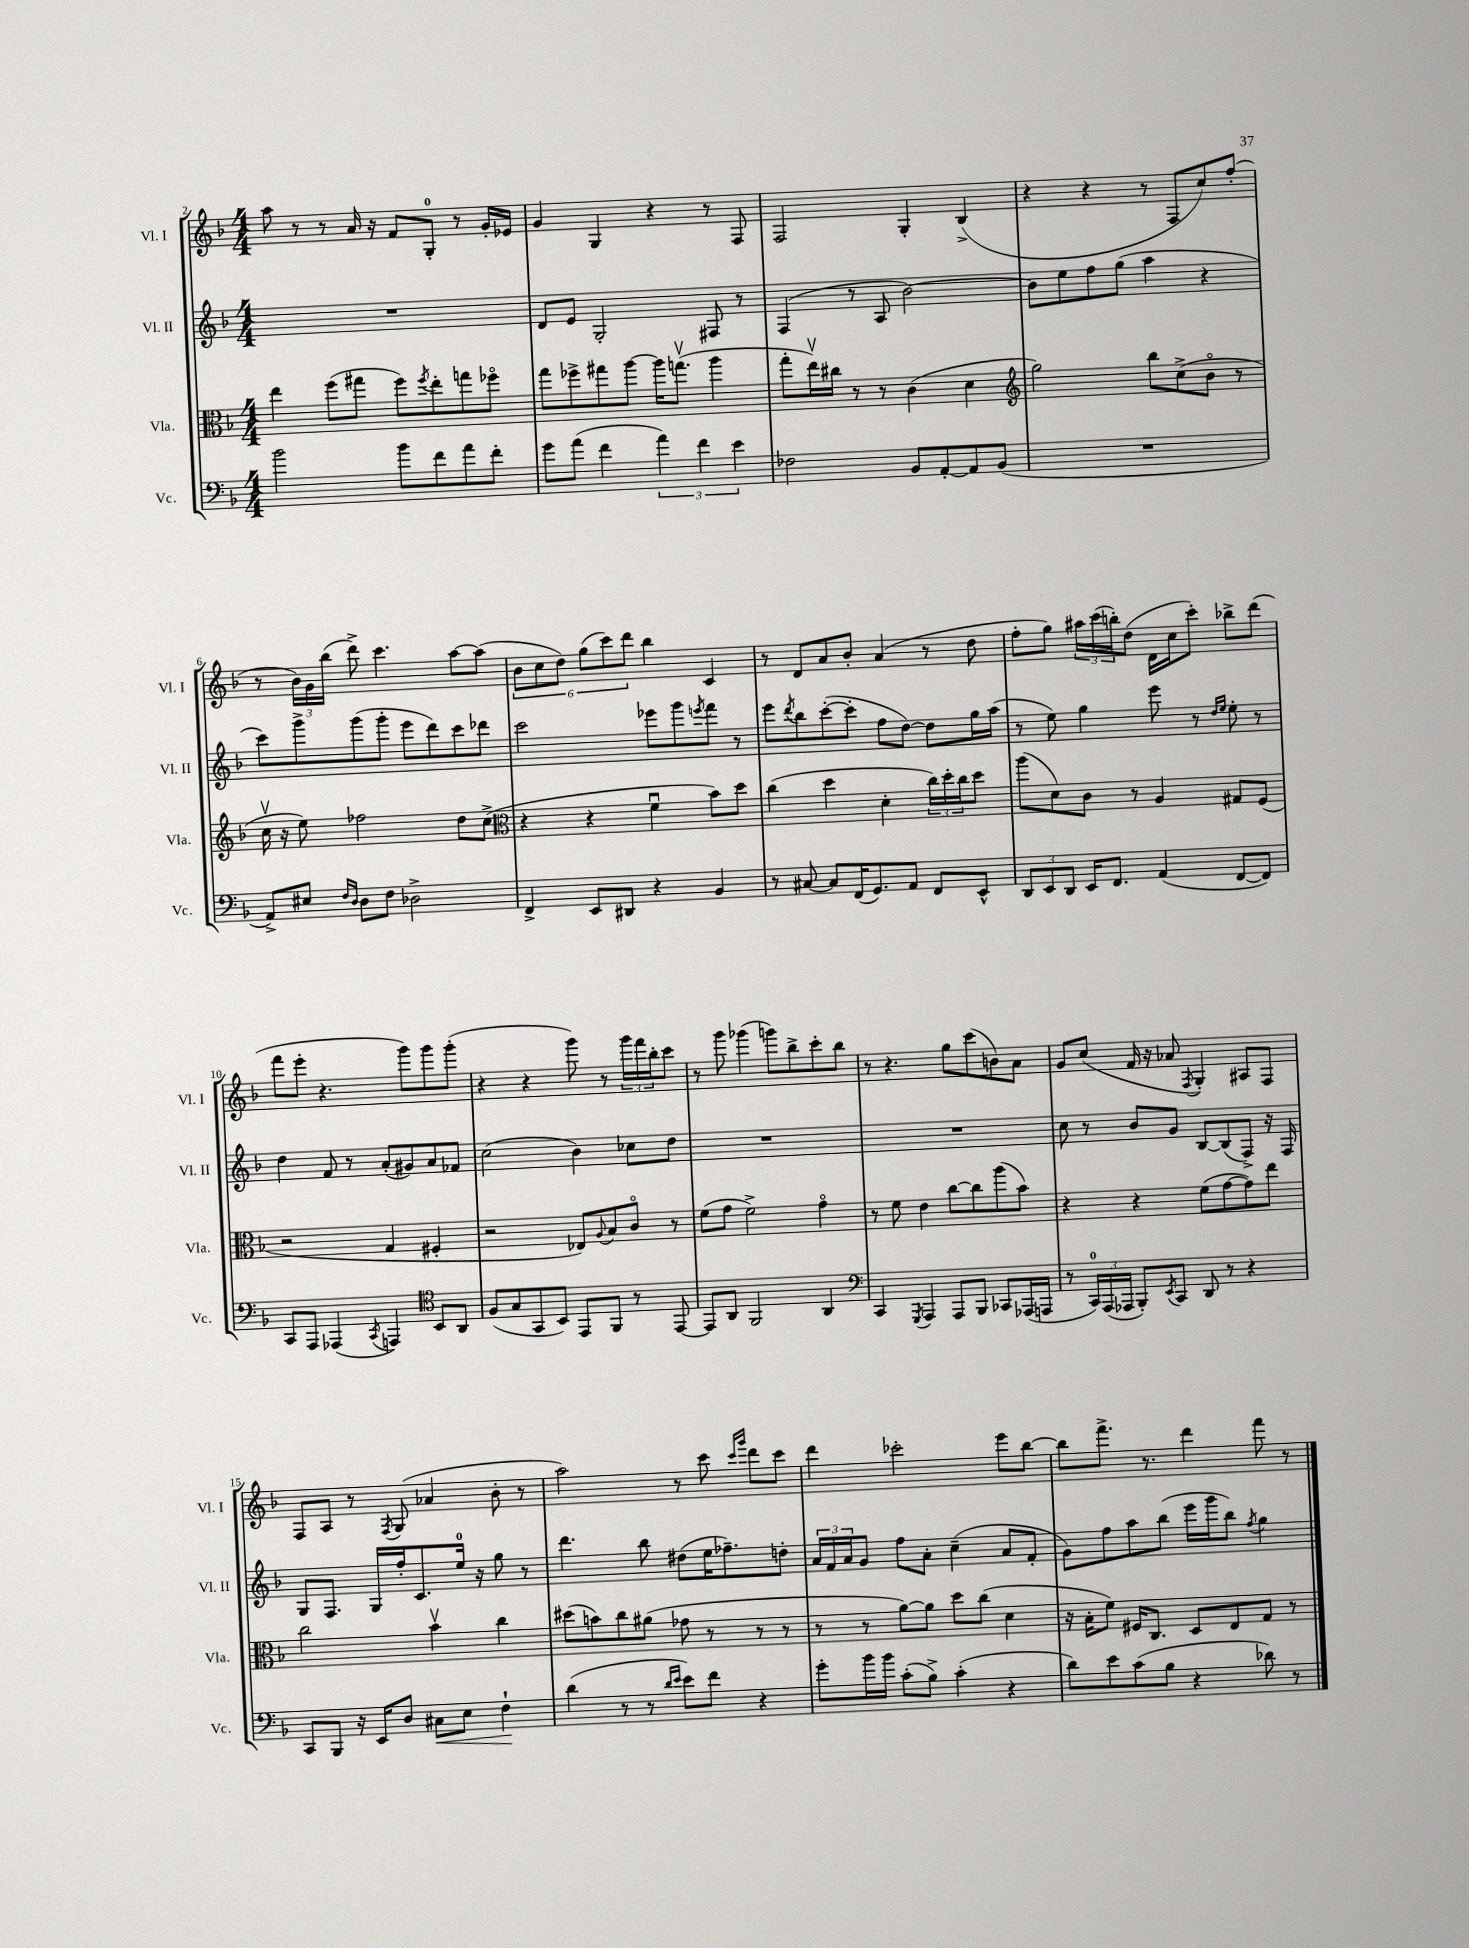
<<
\new StaffGroup <<
\new Staff = "s0" \with { instrumentName = "Vl. I" shortInstrumentName = "Vl. I" } {
    \clef treble \key f \major \numericTimeSignature \time 4/4
    a''8 r8 r8 a'16 r16 f'8 g8-0-. r8 g'16-. ees'16 |
    g'4 g4 r4 r8 f8 |
    f2 g4-. bes4->( |
    r4 r4 r8 f8 c''8) f''8-.( |
    r8 \tuplet 3/2 { bes'16) g'16 bes''16( } d'''8->) c'''4. a''8~ a''8( |
    \tuplet 6/4 { bes'8 c''8 d''8) g''8( c'''8) d'''8 } bes''4 c'4 |
    r8 d'8 a'8 bes'8-. a'4( r8 d''8 |
    f''8-. g''8) \tuplet 3/2 { ais''16 c'''16( b''16-.) } d''8( d'16 c''16 c'''8-.) bes''8-> d'''8( |
    f'''8 e'''8-. r4. g'''8) g'''8 g'''8-.( |
    r4 r4 g'''8) r8 \tuplet 3/2 { g'''16 f'''16 bes''16-. } c'''8 |
    r8 g'''8 ges'''4( g'''8) bes''8-> c'''8-. bes''8 |
    r8 r4. g''8 c'''8( b'8) a'8 |
    g'8 c''8( f'16 r16 aes'8 \acciaccatura { f8 } g4-.) ais8 f8 |
    f8 a8 r8 \acciaccatura { f8 } g8( aes'4 bes'8-. r8 |
    a''2) r8 c'''8 \grace { c'''16 g'''16 } d'''8 c'''8 |
    d'''4 ces'''2-. e'''8 bes''8~ |
    bes''8 f'''8.-> r8. d'''4 f'''8 r8 \bar "|." |
}
\new Staff = "s1" \with { instrumentName = "Vl. II" shortInstrumentName = "Vl. II" } {
    \clef treble \key f \major \numericTimeSignature \time 4/4
    R1 |
    d'8 e'8 g2-. fis8 r8 |
    f4( r8 a8 bes'2~) |
    bes'8 e''8 f''8 g''8( a''4 r4 |
    c'''8) g'''8-> g'''8( g'''8-. e'''8 d'''8) c'''8 des'''8 |
    c'''2 ees'''8 g'''8 \acciaccatura { e'''8 } f'''8 r8 |
    e'''8 \acciaccatura { d'''8 } bes''8 c'''8~-.( c'''8-. f''8 d''8~) d''8 g''16 a''16( |
    r8 e''8) g''4 e'''8 r8 \grace { d''16 e''16 } e''8-. r8 |
    d''4 f'8 r8 a'8-.( gis'8) a'8 fes'8 |
    c''2( bes'4) ces''8 d''8 |
    R1 |
    R1 |
    c''8 r8 bes'8 g'8 bes8~ bes8( f8->) r16 f16 |
    g8 f8. g16 f''16-. c'8. e''16-0 r16 g''8 r8 |
    d'''4. bes''8 dis''8( e''16 fes''8.--) d''8-. |
    \tuplet 3/2 { a'16 f'16 a'16 } g'8 f''8 a'8-. c''4--( a'8 f'8-. |
    g'8) f''8 a''8 bes''8( e'''16 g'''16 bes''8) \acciaccatura { f''8 } g''4 \bar "|." |
}
\new Staff = "s2" \with { instrumentName = "Vla." shortInstrumentName = "Vla." } {
    \clef alto \key f \major \numericTimeSignature \time 4/4
    e''4 f''8( gis''8 f''8) \acciaccatura { f''8 } e''8-. g''8 fes''8\flageolet |
    g''8 fes''8-> gis''8 a''8~ a''16 g''8.\upbow( a''4 |
    g''8-. e''16\upbow) cis''16 r8 r8 c'4( d'4 |
    \clef treble g''2) bes''8 c''8->( bes'8\flageolet r8 |
    c''16\upbow r16 e''8) fes''2 d''8 c''8->( |
    \clef alto r4 r4 f'4\downbow bes'8) d''8 |
    c''4( d''4 d'4-. \tuplet 3/2 { c''16) d''16-. c''16 } d''8 |
    a''8( d'8) c'8 r8 a4 gis8 f8( |
    r2 g4 fis4-. |
    r2 ees8) \appoggiatura { a8 } bes8 c'8\flageolet r8 |
    f'8( g'8 f'2->) g'4\flageolet |
    r8 f'8 e'4 c''8~ c''8 a''8( bes'8) |
    r4 r4 f'8( g'8~ g'8) e''8 |
    c''2 bes'4\upbow c''4 |
    dis''8( b'8) c''8 ais'8( ges'8 r8 r8 r8 |
    r8 r8 a'8~) a'8 d''8 c''8( d'4 |
    r16 bes16-. f'8) fis16 c8. d8 e8 g8 r8 \bar "|." |
}
\new Staff = "s3" \with { instrumentName = "Vc." shortInstrumentName = "Vc." } {
    \clef bass \key f \major \numericTimeSignature \time 4/4
    bes'2 bes'8 f'8 a'8 f'8-. |
    g'8 a'8( f'4 \tuplet 3/2 { a'4) f'4 e'4 } |
    fes2 bes,8 a,8~-. a,8 bes,8( |
    R1 |
    a,8->) eis8 \grace { f16 d16 } d8 f8 des2-> |
    f,4-> e,8 dis,8 r4 bes,4 |
    r8 cis8~ cis8 f,16( g,8.) a,8 f,8 e,8-^ |
    \tuplet 3/2 { d,8 e,8 d,8 } e,16 f,8. a,4( f,8~ f,8) |
    c,8 a,,8 aes,,4( \acciaccatura { c,8 } a,,4) \clef tenor bes,8 a,8 |
    f8( g8 g,8 bes,8) e,8 f,8 r8 e,8~ |
    e,8 a,8 f,2 a,4 |
    \clef bass c,4 \acciaccatura { g,,8 } a,,4 a,,8 bes,,8 ces,8 aes,,16( a,,16 |
    r8 \tuplet 3/2 { c,16-0) a,,16( aes,,16 } bes,,8-.) \acciaccatura { e,8 } c,8 d,8 r8 r4 |
    c,8 bes,,8 r16 e,16 d8 cis8\< e8 f4-!\! |
    d'4( r8 r8 \grace { d'16 e'16 } e'8) f'8 r4 |
    g'8-. bes'16 bes'16 c'8-.( bes8->) c'4-.( r4 |
    d'8) e'8 c'8( bes8 r4 des'8) r8 \bar "|." |
}
>>
>>
\layout { \context { \Score currentBarNumber = #2 } }
